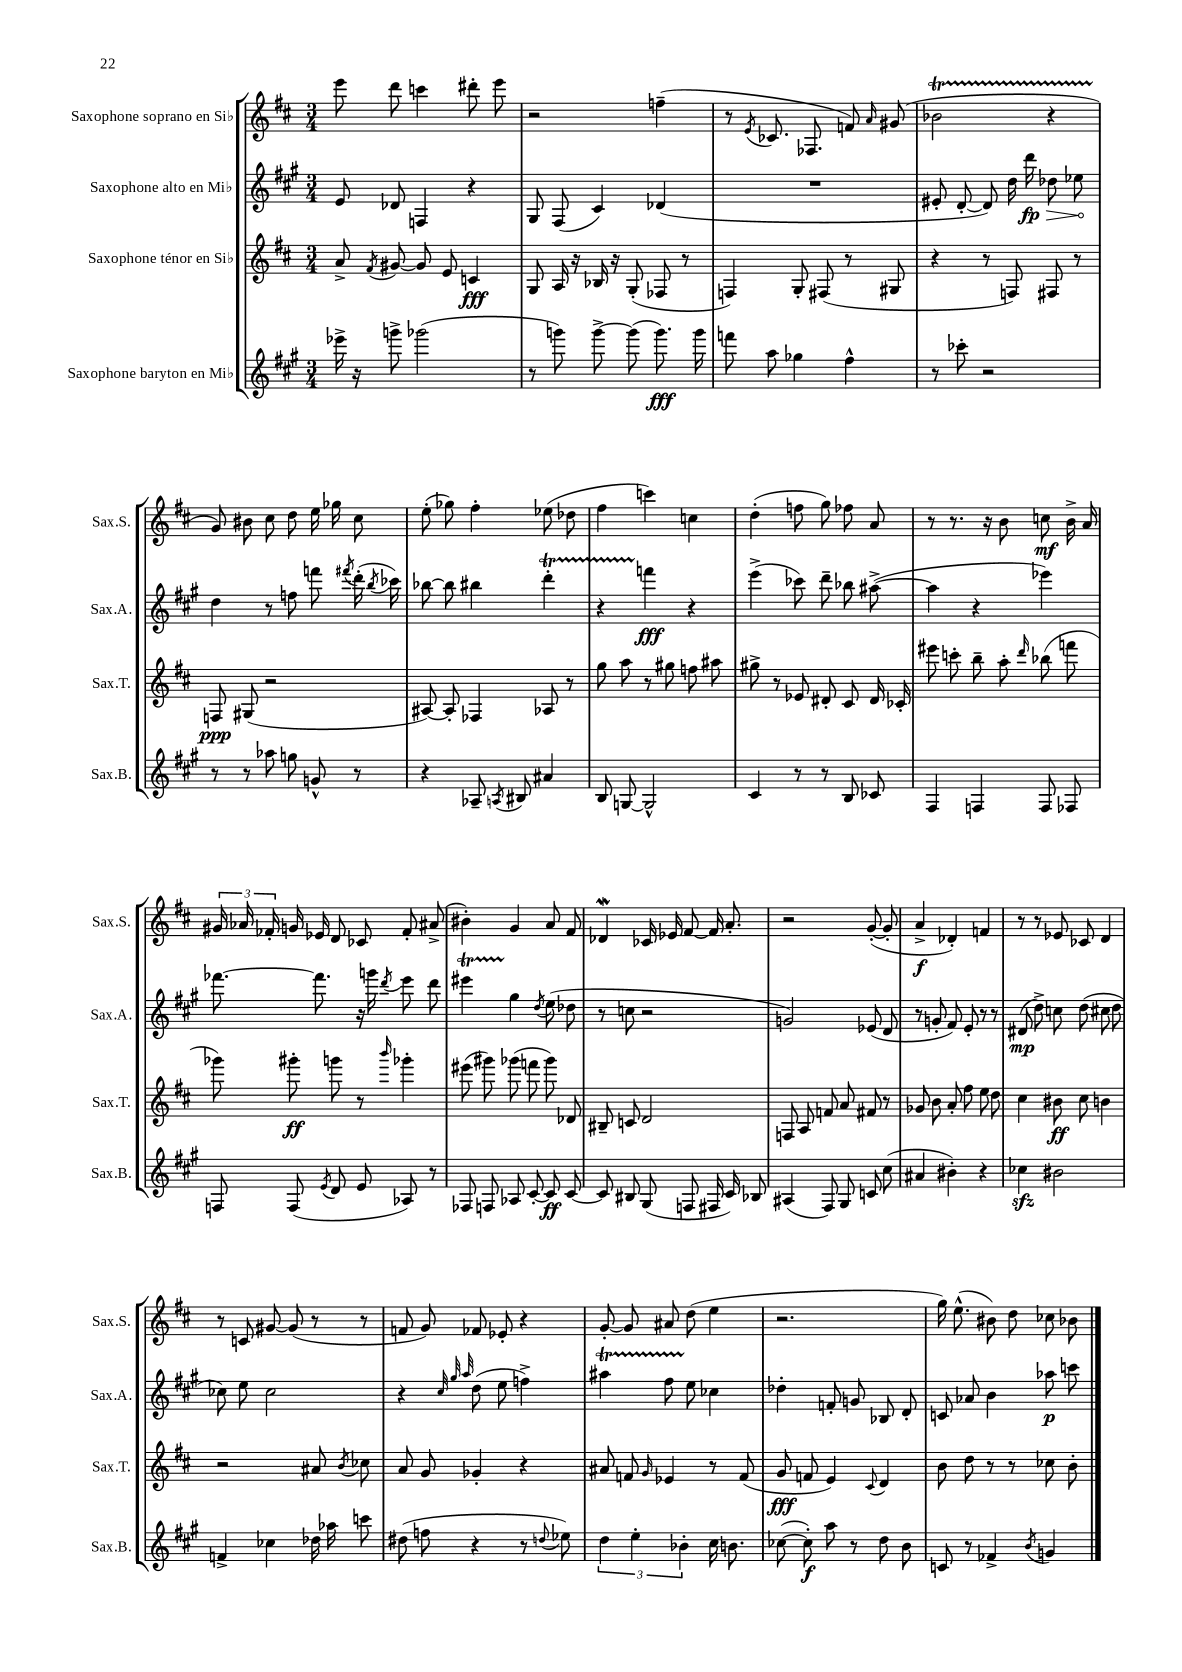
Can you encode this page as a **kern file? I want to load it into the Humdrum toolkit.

**kern	**kern	**kern	**kern
*staff4	*staff3	*staff2	*staff1
*clefG2	*clefG2	*clefG2	*clefG2
*k[f#c#g#]	*k[f#c#]	*k[f#c#g#]	*k[f#c#]
*M3/4	*M3/4	*M3/4	*M3/4
16eee-^\	8a^/	8e/	8eee\
16r	.	.	.
.	8qf#/	.	.
8ggg^\	[8g#/	8d-/	8ddd\
(2ggg-\	8g#/]	4F/	4ccc\
.	8e/	.	.
.	4c/	4r	8ddd#'\
.	.	.	8eee\
=	=	=	=
8r	8G/	8G#/	2r
8ggg\)	16A/	(8F#/	.
.	16r	.	.
[8ggg^\	16B-/	4c#/)	.
.	16r	.	.
(8ggg\]	(8G'/	.	.
8.ggg\)	8F-/	(4d-/	(4ff~\
.	8r	.	.
16ggg\	.	.	.
=	=	=	=
8fff\	4F/)	2.r	8r
.	.	.	8qe/
8aa\	.	.	8.c-/
4gg-\	8G'/	.	.
.	.	.	8.F-/
.	(8F#/	.	.
4ff#^^\	8r	.	8f/)
.	.	.	16qqa/
.	8G#/	.	(8g#/
=	=	=	=
8r	4r	8e#'/	2b-\
8ccc-'\	.	[8d'/	.
2r	8r	8d/])	.
.	8F/)	16dd\	.
.	.	16ddd\	.
.	8F#/	8dd-\	4r
.	8r	8ee-\	.
=	=	=	=
8r	8F/	4dd\	8g/)
8r	(8G#/	.	8b#\
8aa-\	2r	8r	8cc#\
8gg\	.	8ff\	8dd\
8g^^/	.	8fff\	16ee\
.	.	.	16gg-\
.	.	8qfff#/	.
8r	.	(16ddd'\	8cc#\
.	.	8qbb/	.
.	.	16ccc-\)	.
=	=	=	=
4r	[8A#/)	[8bb-\	(8ee'\
.	8A#'/]	8bb-\]	8gg-\)
8A-~/	4F-/	4bb#\	4ff#'\
8qA/	.	.	.
8B#/	.	.	.
4a#/	8A-/	4ddd'\	(8ee-\
.	8r	.	8dd-\
=	=	=	=
8B/	8gg\	4r	4ff#\
[8G/	8aa\	.	.
2G^^/]	8r	4fff\	4ccc\)
.	8gg#\	.	.
.	8ff\	4r	4cc\
.	8aa#\	.	.
=	=	=	=
4c#/	8gg#^\	(4eee^\	(4dd'\
.	8r	.	.
8r	8e-/	8ccc-\)	8ff\
8r	8d#'/	8ddd~\	8gg\)
8B/	8c#/	8bb-\	8ff-\
8c-/	16d#/	([8aa#^\	8a/
.	16c-'/	.	.
=	=	=	=
4F#/	8eee#\	4aa#\]	8r
.	8ccc'\	.	8.r
4F/	8bb~\	4r	.
.	.	.	16r
.	8aa'\	.	8b\
.	16qqddd/	.	.
8F/	(8bb-\	4eee-\)	8cc\
8F-/	8fff\	.	16b^\
.	.	.	16a/
=	=	=	=
8F/	8ggg-\)	[8.fff-\	24g#/
.	.	.	24a-/
.	.	.	24f-'/
(8F/	8ggg#'\	.	16g/
.	.	8.fff-\]	16e-/
8qe/	.	.	.
8d/	8ggg\	.	8d/
8e/	8r	16r	8c-/
.	.	16ggg\	.
.	16qqbbb/	8qddd/	.
8A-/)	4ggg-'\	8eee\	8f-'/
8r	.	8ddd\	(8a#^/
=	=	=	=
8F-/	(8eee#\	4eee#\	4b#'\)
8F/	8ggg#\)	.	.
8A-/	(8ggg-\	4gg#\	4g/
[8c#'/	8fff\	.	.
.	.	8qdd/	.
8c#/]	8ggg-\)	(8ee\	8a/
[8c#/	8d-/	8dd-\	8f#/
=	=	=	=
8c#/]	8B#~/	8r	4d-/
8B#/	8c/	8cc\	.
(8G#/	2d/	2r	16c-/
.	.	.	16e-/
8F/	.	.	[8f#/
16F#/	.	.	16f#/]
16c#/)	.	.	8.a'/
8B-/	.	.	.
=	=	=	=
(4A#/	8F/	2g/)	2r
.	8A/	.	.
8F#/)	8f/	.	.
8G#/	8a/	.	.
8c/	8f#/	(8e-/	([8g'/
(8cc#\	8r	8d/	8g'/]
=	=	=	=
4a#/	8g-/	8r	4a^/
.	8b\	8g'/	.
4b#'\)	8a'/	8f#/)	4d-'/)
.	8ff#\	8e'/	.
4r	8ee\	8r	4f/
.	8dd\	8r	.
=	=	=	=
4cc-\	4cc#\	(8d#/	8r
.	.	8dd^\)	8r
2b#\	8b#\	8cc\	8e-/
.	8cc#\	(8dd\	8c-/
.	4b\	8cc#\	4d/
.	.	8dd\	.
=	=	=	=
4f^/	2r	8cc-\)	8r
.	.	8ee\	8c/
4cc-\	.	2cc-\	[8g#/
.	.	.	(8g#/]
16dd-\	8a#/	.	8r
16aa-\	.	.	.
.	8qb/	.	.
8ccc\	8cc-\	.	8r
=	=	=	=
(8dd#\	8a/	4r	8f/
8ff\	8g/	.	8g/)
.	.	32qqcc#/	.
.	.	32qqgg#/	.
.	.	32qqaa/	.
4r	4g-'/	(8dd\	8f-/
.	.	8ee\	8e-'/
8r	4r	4ff^\)	4r
8qqdd/	.	.	.
8ee-\)	.	.	.
=	=	=	=
6dd\	8a#/	4aa#\	[8g'/
.	8f/	.	8g/]
6ee'\	.	.	.
.	16qqg/	.	.
.	4e-/	8ff#\	8a#/
6b-'\	.	.	.
.	.	8ee\	(8dd\
16cc#\	8r	4cc-\	4ee\
8.b\	.	.	.
.	(8f/	.	.
=	=	=	=
([8cc-\	8g/	4dd-'\	2.r
8cc-'\])	8f/	.	.
8aa\	4e/)	8f'/	.
8r	.	8g/	.
.	8qqc#/	.	.
8dd\	4d/	8B-/	.
8b\	.	8d'/	.
=	=	=	=
8c/	8b\	8c/	16gg\)
.	.	.	(8.ee^^\
8r	8dd\	8a-/	.
4f-^/	8r	4b\	8b#\)
.	8r	.	8dd\
8qb/	.	.	.
4g/	8cc-\	8aa-\	8cc-\
.	8b'\	8ccc\	8b-\
==	==	==	==
*-	*-	*-	*-
